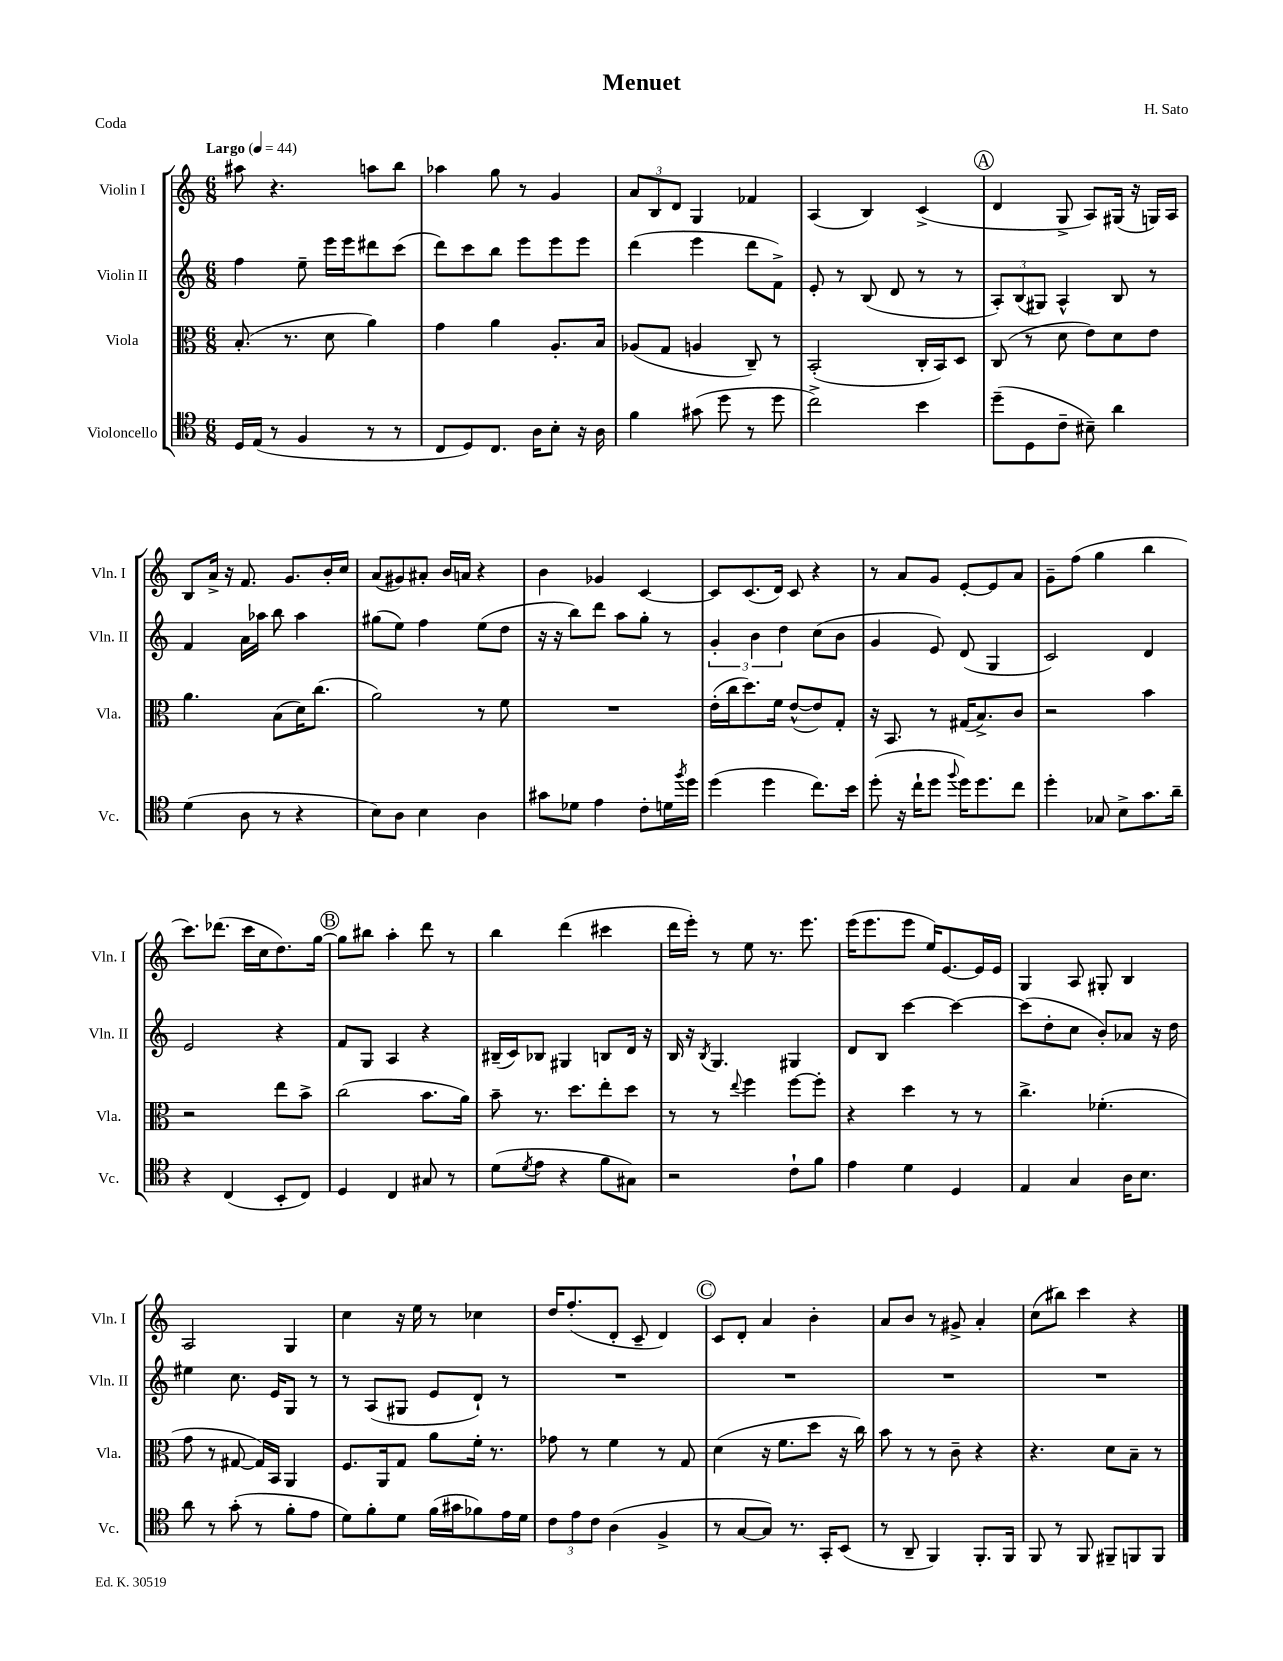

**kern	**kern	**kern	**kern
*part4	*part3	*part2	*part1
*staff4	*staff3	*staff2	*staff1
*I"Violoncello	*I"Viola	*I"Violin II	*I"Violin I
*I'Vc.	*I'Vla.	*I'Vln. II	*I'Vln. I
*clefC4	*clefC3	*clefG2	*clefG2
*k[]	*k[]	*k[]	*k[]
*M6/8	*M6/8	*M6/8	*M6/8
*MM44	*MM44	*MM44	*MM44
=1	=1	=1	=1
!	!	!	!LO:TX:a:B:t=Largo
16D/LL	(8.B'/	4ff\	8aa#X\
(16E/JJ	.	.	.
8r	.	.	4.r
.	8.r	.	.
4F/	.	8ee~\	.
.	8d\	16eee\LL	.
.	.	16eee\J	.
8r	4a\)	8ddd#X\	8aan\L
8r	.	(8ccc\J	8bb\J
=2	=2	=2	=2
8C/L	4g\	8ddd\L)	4aa-X\
8D/)	.	8ccc\	.
8.C/J	4a\	8bb\J	8gg\
.	.	8eee\L	8r
16A\KL	.	.	.
8B'\J	8.A'/L	8eee\	4g/
16r	.	8eee\J	.
16A\	16B/Jk	.	.
=3	=3	=3	=3
4f\	(8A-X/L	(4ddd\	12a/L
.	.	.	12B/
.	8G/J	.	.
.	.	.	12d/J
(8g#X\	4An/	4eee\	4G/
8dd\	.	.	.
8r	8C~/)	8ddd\L	4f-X/
8dd\	8r	8f^\J)	.
=4	=4	=4	=4
2cc^\)	(2BB'/	8e'/	(4A/
.	.	8r	.
.	.	(8B/	4B/)
.	.	8d/	.
4b\	16C'/LL	8r	(4c^/
.	16BB/J)	.	.
.	8D/J	8r	.
!!LO:REH:place=s1:t=A
=5	=5	=5	=5
(8dd~\L	(8C/	12A'/L)	4d/
.	.	(12B/	.
8D\	8r	.	.
.	.	12G#X/J)	.
8c~\J	8d\	4A^^/	8G^/
8B#X~\)	8e\L)	.	8A/L)
4a\	8d\	8B/	(16G#X/Jk
.	.	.	16r
.	8e\J	8r	16Gn/LL)
.	.	.	16A/JJ
!!LO:LB:g=z
=6	=6	=6	=6
(4d\	4.a\	4f/	8B/L
.	.	.	16a^/Jk
.	.	.	16r
8A\	.	16a\LL	8.f/
.	.	16aa-X\JJ	.
8r	(8B\L	8bb\	.
.	.	.	8.g/L
4r	16d\K)	4aa-\	.
.	(8.cc\J	.	.
.	.	.	16b'/L
.	.	.	16cc/JJ
=7	=7	=7	=7
8B\L)	2a\)	(8gg#X\L	(8a/L
8A\J	.	8ee\J)	8g#X/)
4B\	.	4ff\	8a#X'/J
.	.	.	16b/LL
.	.	.	16an/JJ
4A\	8r	(8ee\L	4r
.	8f\	8dd\J	.
=8	=8	=8	=8
8g#X\L	2.r	16r	4b\
.	.	16r	.
8d-X\J	.	8bb\L)	.
4e\	.	8ddd\J	4g-X/
.	.	8aa\L	.
8c'\L	.	8gg'\J	[4c/
16dn\L	.	8r	.
8qff/	.	.	.
16dd\JJ	.	.	.
=9	=9	=9	=9
(4dd\	(16e'\LL	6g'/	8c/L]
.	16cc\J	.	.
.	8.dd\)	.	(8.c/
.	.	6b\	.
4dd\	.	.	.
.	16f\Jk	.	16d/Jk)
.	.	6dd\	.
.	([8e^^/L	.	8c/
8.cc\L)	8e/])	(8cc\L	4r
.	8G'/J	8b\J	.
16b\Jk	.	.	.
=10	=10	=10	=10
(8dd'\	16r	4g/	8r
.	8.BB/	.	.
16r	.	.	8a/L
16cc`\KL	.	.	.
8dd\J	8r	8e/)	8g/J
8qqff/	.	.	.
16dd\KL)	(16G#X/KL	(8d/	[8e'/L
8.dd\	8.B^/)	.	.
.	.	4G/	8e/]
8cc\J	8c/J	.	8a/J
=11	=11	=11	=11
4dd'\	2r	2c/)	8g~\L
.	.	.	(8ff\J
8G-X/	.	.	4gg\
8B^\L	.	.	.
8.g\	4b\	4d/	4bb\
16a~\Jk	.	.	.
!!LO:LB:g=z
=12	=12	=12	=12
4r	2r	2e/	8.ccc\L)
.	.	.	(8.ddd-X\J
(4C/	.	.	.
.	.	.	16ccc\LL
.	.	.	16cc\J
8BB'/L	8ee\L	4r	8.dd\)
8C/J)	8b^\J	.	.
.	.	.	[16gg\Jk
!!LO:REH:place=s1:t=B
=13	=13	=13	=13
4D/	(2cc\	8f/L	8gg\L]
.	.	8G/J	8bb#X\J
4C/	.	4A/	4aa'\
8G#X/	8.b\L	4r	8ddd\
8r	.	.	8r
.	16a\Jk)	.	.
=14	=14	=14	=14
(8d\L	8b~\	(16B#X~/LL	4bb\
.	.	16c/J)	.
8qd/	.	.	.
8e\J	8.r	8B-X/J	.
4r	.	4G#X/	(4ddd\
.	8.dd\L	.	.
8f\L	8ee'\	8Bn/L	4ccc#X\
8G#X\J)	8dd\J	16d/Jk	.
.	.	16r	.
=15	=15	=15	=15
2r	8r	16B/	16ddd\LL
.	.	16r	16eee'\JJ)
.	.	8qB/	.
.	8r	4.G/	8r
.	8qqee/	.	.
.	4ff\	.	8ee\
.	.	.	8.r
8c`\L	[8ff\L	4G#X/	.
.	.	.	8.eee\
8f\J	8ff'\J]	.	.
=16	=16	=16	=16
4e\	4r	8d/L	(16eee\KL
.	.	.	8.eee\
.	.	8B/J	.
4d\	4dd\	[4ccc\	8eee\J
.	.	.	16ee/KL)
.	.	.	[8.e/
4D/	8r	4ccc\_	.
.	8r	.	16e/L]
.	.	.	16e/JJ
=17	=17	=17	=17
4E/	4.cc^\	(8ccc\L]	4G/
.	.	8dd'\	.
4G/	.	8cc\J	8A/
.	(4.f-X'\	8b'/L)	8G#X'/
16A\KL	.	8a-X/J	4B/
8.B\J	.	.	.
.	.	16r	.
.	.	16dd\	.
!!LO:LB:g=z
=18	=18	=18	=18
8a\	8g\	4ee#X\	2A/
8r	8r	.	.
(8g'\	[8G#X/	8.cc\	.
8r	16G#/LL])	.	.
.	16BB/JJ	16e/KL	.
8f'\L	4AA/	8G/J	4G/
8e\J	.	8r	.
=19	=19	=19	=19
8d\L)	8.F/L	8r	4cc\
8f'\	.	(8A/L	.
.	16AA/k	.	.
8d\J	8G/J	8G#X/J	16r
.	.	.	16ee\
(16f\LL	8a\L	8e/L	8r
16g#X\J	.	.	.
8f-X\)	16f'\Jk	8d`/J)	4cc-X\
.	8.r	.	.
16e\L	.	8r	.
16d\JJ	.	.	.
=20	=20	=20	=20
12c\L	8g-X\	2.r	16dd/KL
.	.	.	(8.ff'/
12e\	.	.	.
.	8r	.	.
12c\J	.	.	.
(4A\	4f\	.	8d'/J
.	.	.	8c~/
4F^/	8r	.	4d/)
.	8G/	.	.
!!LO:REH:place=s1:t=C
=21	=21	=21	=21
8r	(4d\	2.r	8c/L
[8G/L	.	.	8d'/J
8G/J])	16r	.	4a/
.	8.f\L	.	.
8.r	.	.	.
.	8dd\J	.	4b'\
16GG'/KL	.	.	.
(8BB/J	16r	.	.
.	16cc\)	.	.
=22	=22	=22	=22
8r	8b\	2.r	8a/L
8AA~/	8r	.	8b/J
4FF/)	8r	.	8r
.	8c~\	.	8g#X^/
8.FF'/L	4r	.	4a'/
16FF/Jk	.	.	.
=23	=23	=23	=23
8FF/	4.r	2.r	(8cc\L
8r	.	.	8bb#X\J)
8FF/	.	.	4ccc\
8FF#X~/L	8d\L	.	.
8FFn/	8B~\J	.	4r
8FF/J	8r	.	.
==	==	==	==
*-	*-	*-	*-
